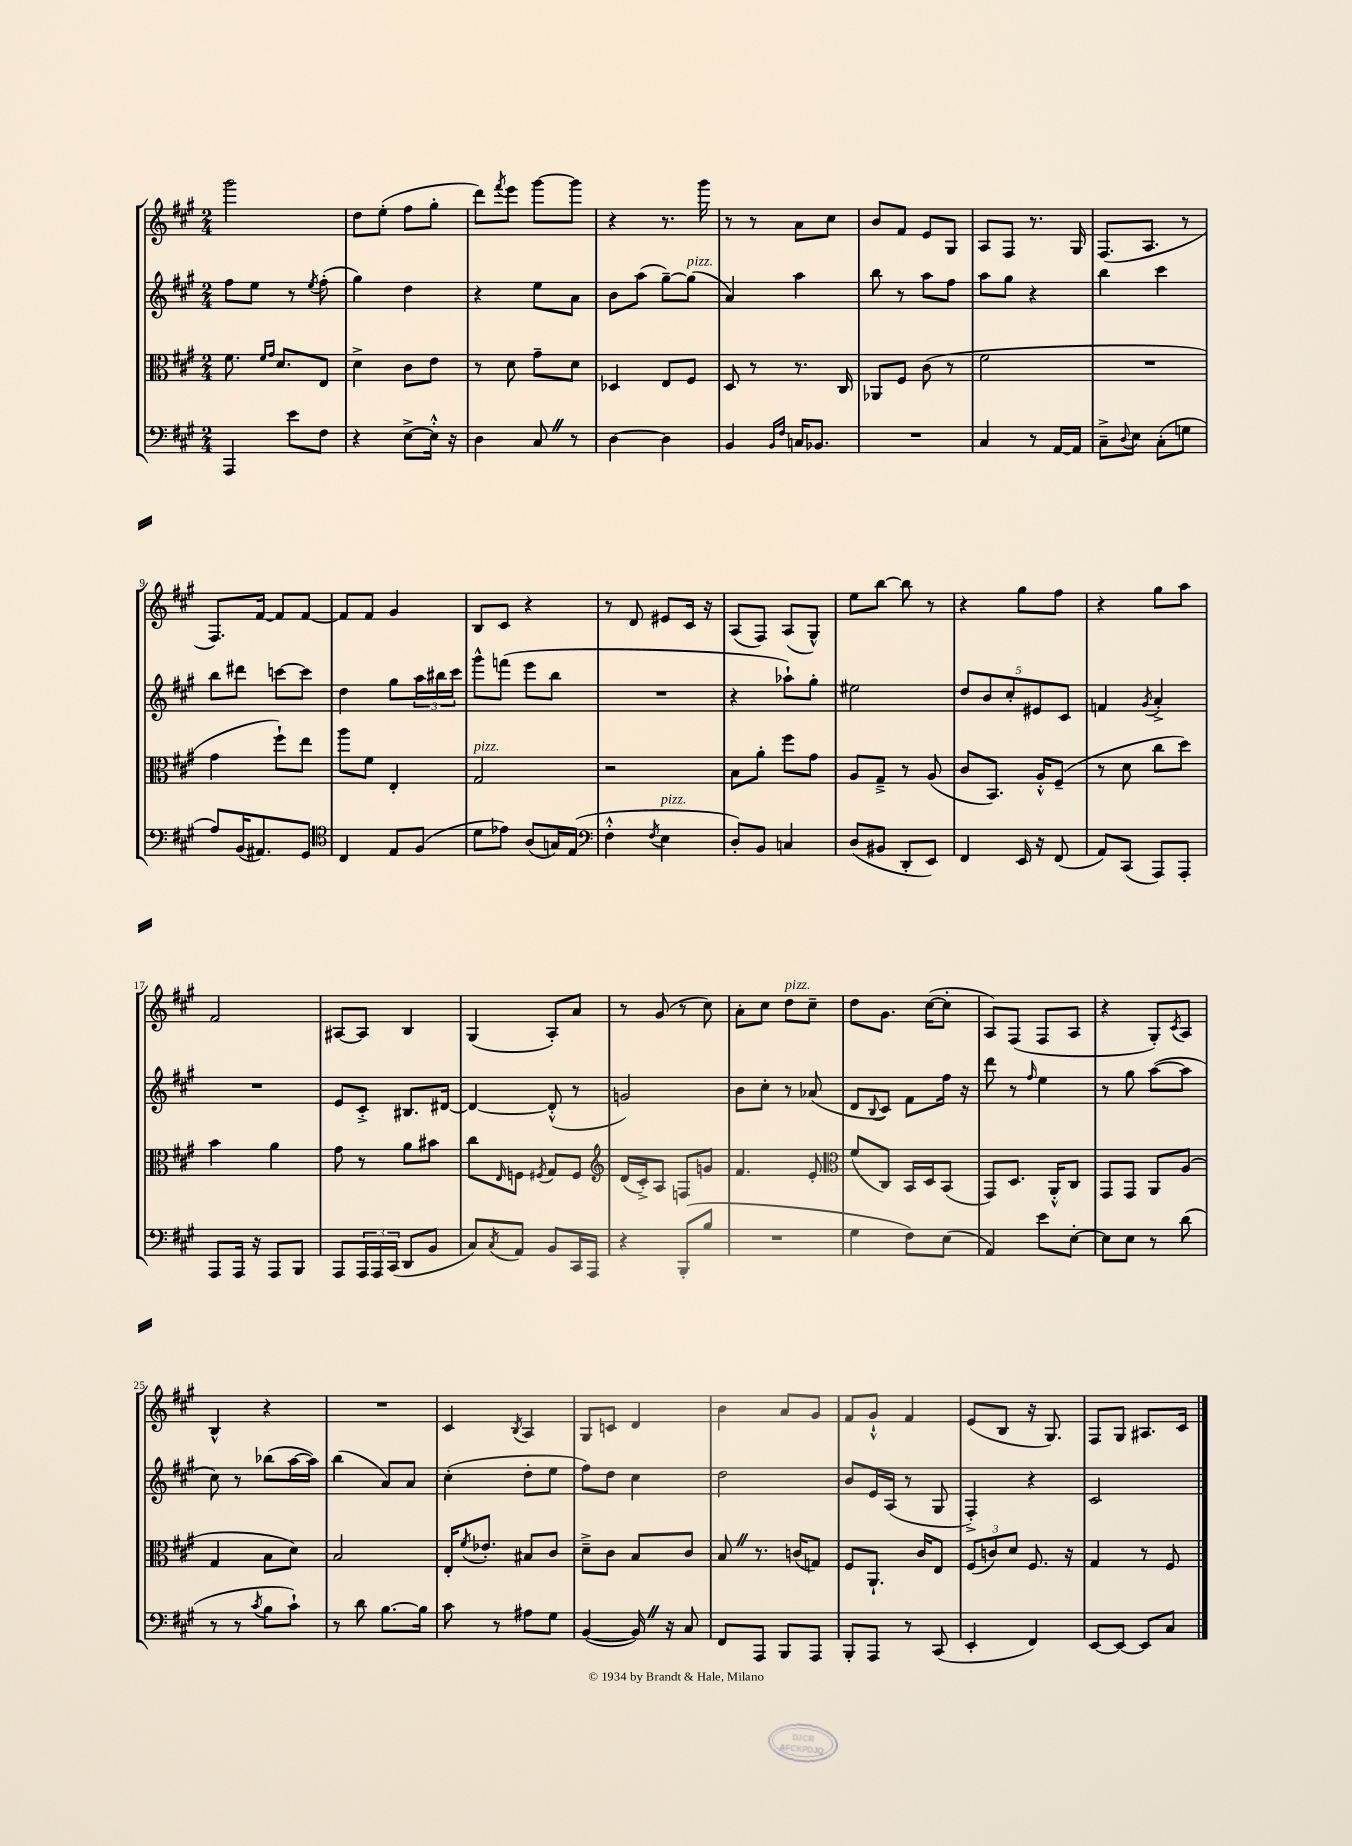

**kern	**kern	**kern	**kern
*staff4	*staff3	*staff2	*staff1
*clefF4	*clefC3	*clefG2	*clefG2
*k[f#c#g#]	*k[f#c#g#]	*k[f#c#g#]	*k[f#c#g#]
*M2/4	*M2/4	*M2/4	*M2/4
4AAA	8.f#	8ff#	2ggg#
.	.	8ee	.
.	16qqf#	.	.
.	16qqg#	.	.
.	8.d	.	.
8e	.	8r	.
.	.	8qee	.
8F#	8E	(8ff#'	.
=	=	=	=
4r	4d^	4gg#)	8dd
.	.	.	(8ee'
[8E^	8c#	4dd	8ff#
16E'^^]	8e	.	8gg#'
16r	.	.	.
=	=	=	=
4D	8r	4r	8ddd)
.	.	.	8qfff#
.	8d	.	8eee
8C#	8g#~	8ee	[8ggg#
8r	8d	8a	8ggg#]
=	=	=	=
[4D	4D-	8b	4r
.	.	(8aa	.
4D]	8E	[8gg#~)	8.r
.	8F#	(8gg#]	.
.	.	.	16ggg#
=	=	=	=
4BB	8D	4a)	8r
.	8r	.	8r
16qqBB	.	.	.
16qqF#	.	.	.
16C	8.r	4aa	8a
8.BB-	.	.	.
.	.	.	8cc#
.	16C#	.	.
=	=	=	=
2r	8AA-	8bb	8b
.	8F#	8r	8f#
.	(8c#	8aa	8e
.	8r	8ff#	8G#
=	=	=	=
4C#	2f#	8aa	8A
.	.	8gg#	8F#
8r	.	4r	8.r
[16AA	.	.	.
16AA]	.	.	16G#
=	=	=	=
8C#~^	2r	4bb	(8.F#
8qqD	.	.	.
8E	.	.	.
.	.	.	8.A
(8C#'	.	4ccc#	.
8G	.	.	8r
=	=	=	=
8A)	4g#	8bb	8.F#)
(16BB	.	8ddd#	.
8.AA#)	.	.	[16f#
.	8ff#`)	[8ccc	8f#]
8GG#	8ee	8ccc]	[8f#
=	=	=	=
*clefC4	*	*	*
4C#	8aa	4dd	8f#]
.	8f#	.	8f#
8E	4E'	8gg#	4g#
(8F#	.	24aa	.
.	.	24bb#	.
.	.	24ccc#	.
=	=	=	=
8d	2G#	8ggg#^^	8B
8e-)	.	(8fff	8c#
(8A	.	8eee	4r
16G)	.	8bb	.
(16E	.	.	.
=	=	=	=
*clefF4	*	*	*
4F#'^^	2r	2r	8r
.	.	.	8d
8qF#	.	.	.
4E	.	.	8e#
.	.	.	16c#
.	.	.	16r
=	=	=	=
8D')	8B	4r	(8A
8BB	8a'	.	8F#)
4C	8ff#	8aa-`)	(8A
.	8g#	8gg#'	8G#^^)
=	=	=	=
(8D	8A	2ee#	8ee
8BB#	8G#~^	.	[8bb
8DD'	8r	.	8bb]
8EE)	(8A	.	8r
=	=	=	=
4FF#	8c#	10dd	4r
.	.	10b	.
.	8.BB)	.	.
.	.	10cc#'	.
16EE	.	.	8gg#
.	.	10e#	.
16r	16A'^^	.	.
(8FF#	(8F#~	.	8ff#
.	.	10c#	.
=	=	=	=
8AA)	8r	4f	4r
(8CC#	8d	.	.
.	.	8qg#	.
8AAA)	8cc#	4a'^	8gg#
8AAA'	8dd)	.	8aa
=	=	=	=
8AAA	4b	2r	2f#
16AAA	.	.	.
16r	.	.	.
8AAA	4a	.	.
8BBB	.	.	.
=	=	=	=
8AAA	8g#	8e	[8A#
24AAA	8r	8c#'^	8A#]
24AAA	.	.	.
(24CC#	.	.	.
8DD	8a	8.B#	4B
8BB	8b#	.	.
.	.	[16d#	.
=	=	=	=
8C#)	8cc#	4d#_	(4G#
8qC#	16qqE	.	.
8AA	8F	.	.
.	8qF#	.	.
8BB	8G#	(8d#'^^]	8A')
16CC#	8F#	8r	8a
16AAA	.	.	.
=	=	=	=
*	*clefG2	*	*
4r	(16d	2g)	8r
.	16c#'^)	.	.
.	8A	.	(8g#
(8BBB'	8F	.	8r
8B	8g	.	8cc#)
=	=	=	=
2r	4.f#	8b	8a'
.	.	8cc#'	8cc#
.	.	8r	8dd
.	8e'	(8a-	8cc#~
=	=	=	=
*	*clefC3	*	*
4G#	(8f#	8d	8dd
.	.	8qqB	.
.	8C#)	8c#)	8.g#
8F#)	16BB	8f#	.
.	16D	.	([16cc#
(8E	(8BB	16ff#	8cc#']
.	.	16r	.
=	=	=	=
4AA)	8GG#)	8ddd	8A)
.	8.D	8r	(8F#
.	.	16qqff#	.
8e	.	4ee	8F#
.	16AA'^^	.	.
[8E'	8C#	.	8A
=	=	=	=
8E]	8GG#	8r	4r
8E	8GG#	8gg#	.
8r	8AA	([8aa	8G#')
.	.	.	8qc#
(8d	(8A	8aa]	8A
=	=	=	=
8r	4G#	8cc#)	4B^^
8r	.	8r	.
8qc#	.	.	.
8B	8B	(8bb-	4r
8c#`)	8d)	[16aa	.
.	.	16aa])	.
=	=	=	=
8r	2B	(4bb	2r
8d	.	.	.
[8.B	.	8a)	.
.	.	8a	.
16B]	.	.	.
=	=	=	=
8c#	16E'	(4cc#'	4c#
.	8qf#	.	.
.	8.e-'	.	.
8r	.	.	.
.	.	.	8qB
8A#	8B#	8dd'	4A
8G#	8c#	8ee	.
=	=	=	=
([4BB	8d~^	8ff#)	8G#
.	8c#	8dd	8c
16BB])	8B	4cc#	4d
16r	.	.	.
8C#	8c#	.	.
=	=	=	=
8FF#	8B	2dd	4b
8AAA	8.r	.	.
8BBB	.	.	8a
.	(16c	.	.
8AAA	8G)	.	8g#
=	=	=	=
8BBB'	8F#	8b	8f#
8AAA	8.AA`	16e	8g#`^^
.	.	(16A	.
8r	.	8r	4f#
.	16c#	.	.
(8CC#	8E	8G#	.
=	=	=	=
4EE'	(12F#	4F#'^)	(8e
.	12c)	.	.
.	.	.	8B
.	12d	.	.
4FF#)	8.F#	4r	16r
.	.	.	8.G#)
.	16r	.	.
=	=	=	=
[8EE	4G#	2c#	8F#
8EE_	.	.	8G#
8EE]	8r	.	8.A#
8C#	8F#	.	.
.	.	.	16c#
==	==	==	==
*-	*-	*-	*-
